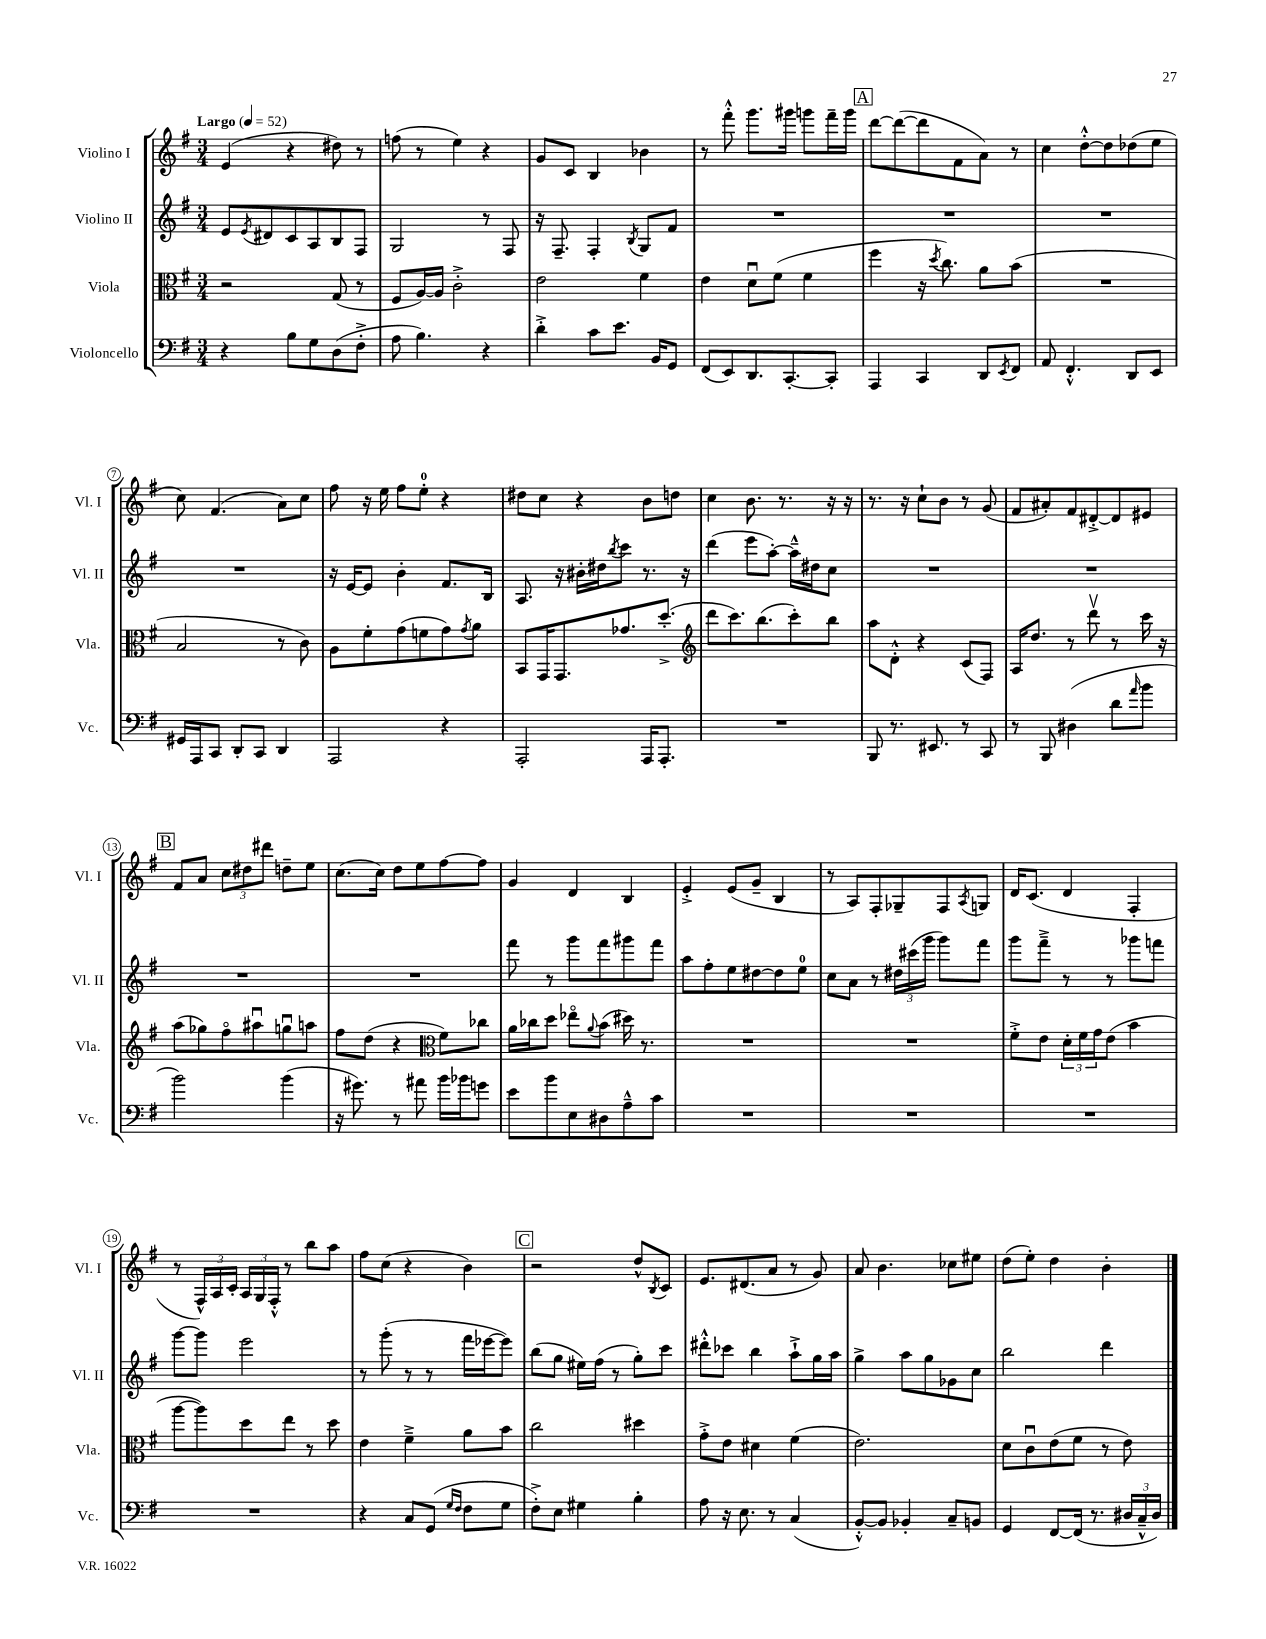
<<
\new StaffGroup <<
\new Staff = "s0" \with { instrumentName = "Violino I" shortInstrumentName = "Vl. I" } {
    \clef treble \key g \major \numericTimeSignature \time 3/4 \tempo "Largo" 4 = 52
    e'4( r4 dis''8) r8 |
    f''8( r8 e''4) r4 |
    g'8 c'8 b4 bes'4 |
    r8 fis'''8-.-^ g'''8. gis'''16 g'''8 fis'''16-- g'''16 |
    \mark \markup { \box "A" } d'''8~ d'''8~( d'''8 fis'8 a'8) r8 |
    c''4 d''8~-.-^ d''8 des''8( e''8 |
    c''8) fis'4.( a'8) c''8 |
    fis''8 r16 e''16 fis''8 e''8-0-. r4 |
    dis''8 c''8 r4 b'8 d''8 |
    c''4 b'8. r8. r16 r16 |
    r8. r16 c''8-! b'8 r8 g'8( |
    fis'8 ais'8-.) fis'8 dis'8~-.-> dis'8 eis'8 |
    \mark \markup { \box "B" } fis'8 a'8 \tuplet 3/2 { c''8 dis''8 dis'''8 } d''8-- e''8 |
    c''8.( c''16) d''8 e''8 fis''8~ fis''8 |
    g'4 d'4 b4 |
    e'4-.-> e'8( g'8-- b4 |
    r8 a8) fis8-. ges8-- fis8 \acciaccatura { a8 } g8 |
    d'16 c'8.( d'4 fis4-. |
    r8 \tuplet 3/2 { fis16-^) a16 c'16-. } \tuplet 3/2 { a16 g16 fis16-.-^ } r8 b''8 a''8 |
    fis''8 c''8( r4 b'4) |
    \mark \markup { \box "C" } r2 d''8-^ \acciaccatura { b8 } c'8 |
    e'8. dis'8.( a'8 r8 g'8) |
    a'8 b'4. ces''8 eis''8 |
    d''8( e''8-.) d''4 b'4-. \bar "|." |
}
\new Staff = "s1" \with { instrumentName = "Violino II" shortInstrumentName = "Vl. II" } {
    \clef treble \key g \major \numericTimeSignature \time 3/4
    e'8 \acciaccatura { e'8 } dis'8 c'8 a8 b8 fis8 |
    g2 r8 fis8 |
    r16 fis8.-- fis4-. \acciaccatura { b8 } g8 fis'8 |
    R2. |
    \mark \markup { \box "A" } R2. |
    R2. |
    R2. |
    r16 e'16~ e'8 b'4-. fis'8. b16 |
    a8. r16 bis'16-. dis''16 \acciaccatura { b''8 } c'''8 r8. r16 |
    d'''4( e'''8 a''8~-.) a''16---^ dis''16 c''8 |
    R2. |
    R2. |
    \mark \markup { \box "B" } R2. |
    R2. |
    fis'''8 r8 g'''8 fis'''8 gis'''8 fis'''8 |
    a''8 fis''8-. e''8 dis''8~ dis''8 e''8-0 |
    c''8 a'8 r8 \tuplet 3/2 { dis''16 cis'''16( g'''16 } g'''8) fis'''8 |
    g'''8 fis'''8---> r8 r8 ges'''8 f'''8 |
    g'''8~ g'''8 e'''2 |
    r8 g'''8-.( r8 r8 fis'''16 ees'''16~ ees'''8) |
    \mark \markup { \box "C" } b''8( g''8 eis''16) fis''16( r8 g''8-.) c'''8 |
    dis'''8-.-^ ces'''8 b''4 a''8-!-> g''16 a''16 |
    g''4-> a''8 g''8 ges'8 c''8 |
    b''2 d'''4 \bar "|." |
}
\new Staff = "s2" \with { instrumentName = "Viola" shortInstrumentName = "Vla." } {
    \clef alto \key g \major \numericTimeSignature \time 3/4
    r2 g8( r8 |
    fis8 a16~) a16 c'2-.-> |
    e'2 fis'4 |
    e'4 d'8\downbow fis'8( fis'4 |
    \mark \markup { \box "A" } fis''4 r16 \acciaccatura { d''8 } c''8.) a'8 b'8( |
    R2. |
    b2 r8 c'8) |
    a8 fis'8-. g'8( f'8 g'8) \acciaccatura { g'8 } a'8 |
    b,8 g,16 g,8. ges'8. d''8.-.->( |
    \clef treble d'''8 c'''8.) b''8.( c'''8-.) b''8 |
    a''8 d'8-.-^ r4 c'8( fis8) |
    a16 d''8. r8 d'''8\upbow r8 c'''16 r16 |
    \mark \markup { \box "B" } a''8( ges''8) fis''8\flageolet ais''8\downbow g''8\downbow a''8 |
    fis''8 d''8( r4 \clef alto fis'8) ces''8 |
    a'16 ces''16 d''8 ees''8\flageolet \appoggiatura { a'8 } b'8( dis''16) r8. |
    R2. |
    R2. |
    fis'8-.-> e'8 \tuplet 3/2 { d'16-. fis'16 g'16 } e'8( b'4 |
    a''8~ a''8) d''8 e''8 r8 d''8 |
    e'4 fis'4---> a'8 b'8 |
    \mark \markup { \box "C" } c''2 dis''4 |
    g'8-.-> e'8 dis'4 fis'4( |
    e'2.) |
    d'8 c'8\downbow e'8( fis'8 r8 e'8) \bar "|." |
}
\new Staff = "s3" \with { instrumentName = "Violoncello" shortInstrumentName = "Vc." } {
    \clef bass \key g \major \numericTimeSignature \time 3/4
    r4 b8 g8 d8( fis8-.-> |
    a8 b4.) r4 |
    d'4-.-> c'8 e'8. b,16 g,8 |
    fis,8( e,8) d,8. c,8.~-. c,8-. |
    \mark \markup { \box "A" } a,,4 c,4 d,8 \acciaccatura { e,8 } fis,8 |
    a,8 fis,4.-.-^ d,8 e,8 |
    gis,16 a,,16 c,8 d,8-. c,8 d,4 |
    a,,2 r4 |
    a,,2-. a,,16 a,,8.-. |
    R2. |
    b,,8 r8. eis,8. r8 c,8 |
    r8 b,,8 dis4( d'8 \grace { a'16 } b'8 |
    \mark \markup { \box "B" } b'2) b'4( |
    r16 gis'8.) r8 ais'8 b'16 bes'16 g'8 |
    e'8 b'8 e8 dis8 a8---^ c'8 |
    R2. |
    R2. |
    R2. |
    R2. |
    r4 c8 g,8( \grace { g16 fis16 } fis8 g8 |
    \mark \markup { \box "C" } fis8-.->) e8 gis4 b4-. |
    a8 r16 e8. r8 c4( |
    b,8~-.-^) b,8 bes,4-. c8-- b,8 |
    g,4 fis,8~ fis,16( r8. \tuplet 3/2 { dis16 c16---^ dis16) } \bar "|." |
}
>>
>>
\layout { \context { \Score \override BarNumber.stencil = #(make-stencil-circler 0.1 0.3 ly:text-interface::print) } }
